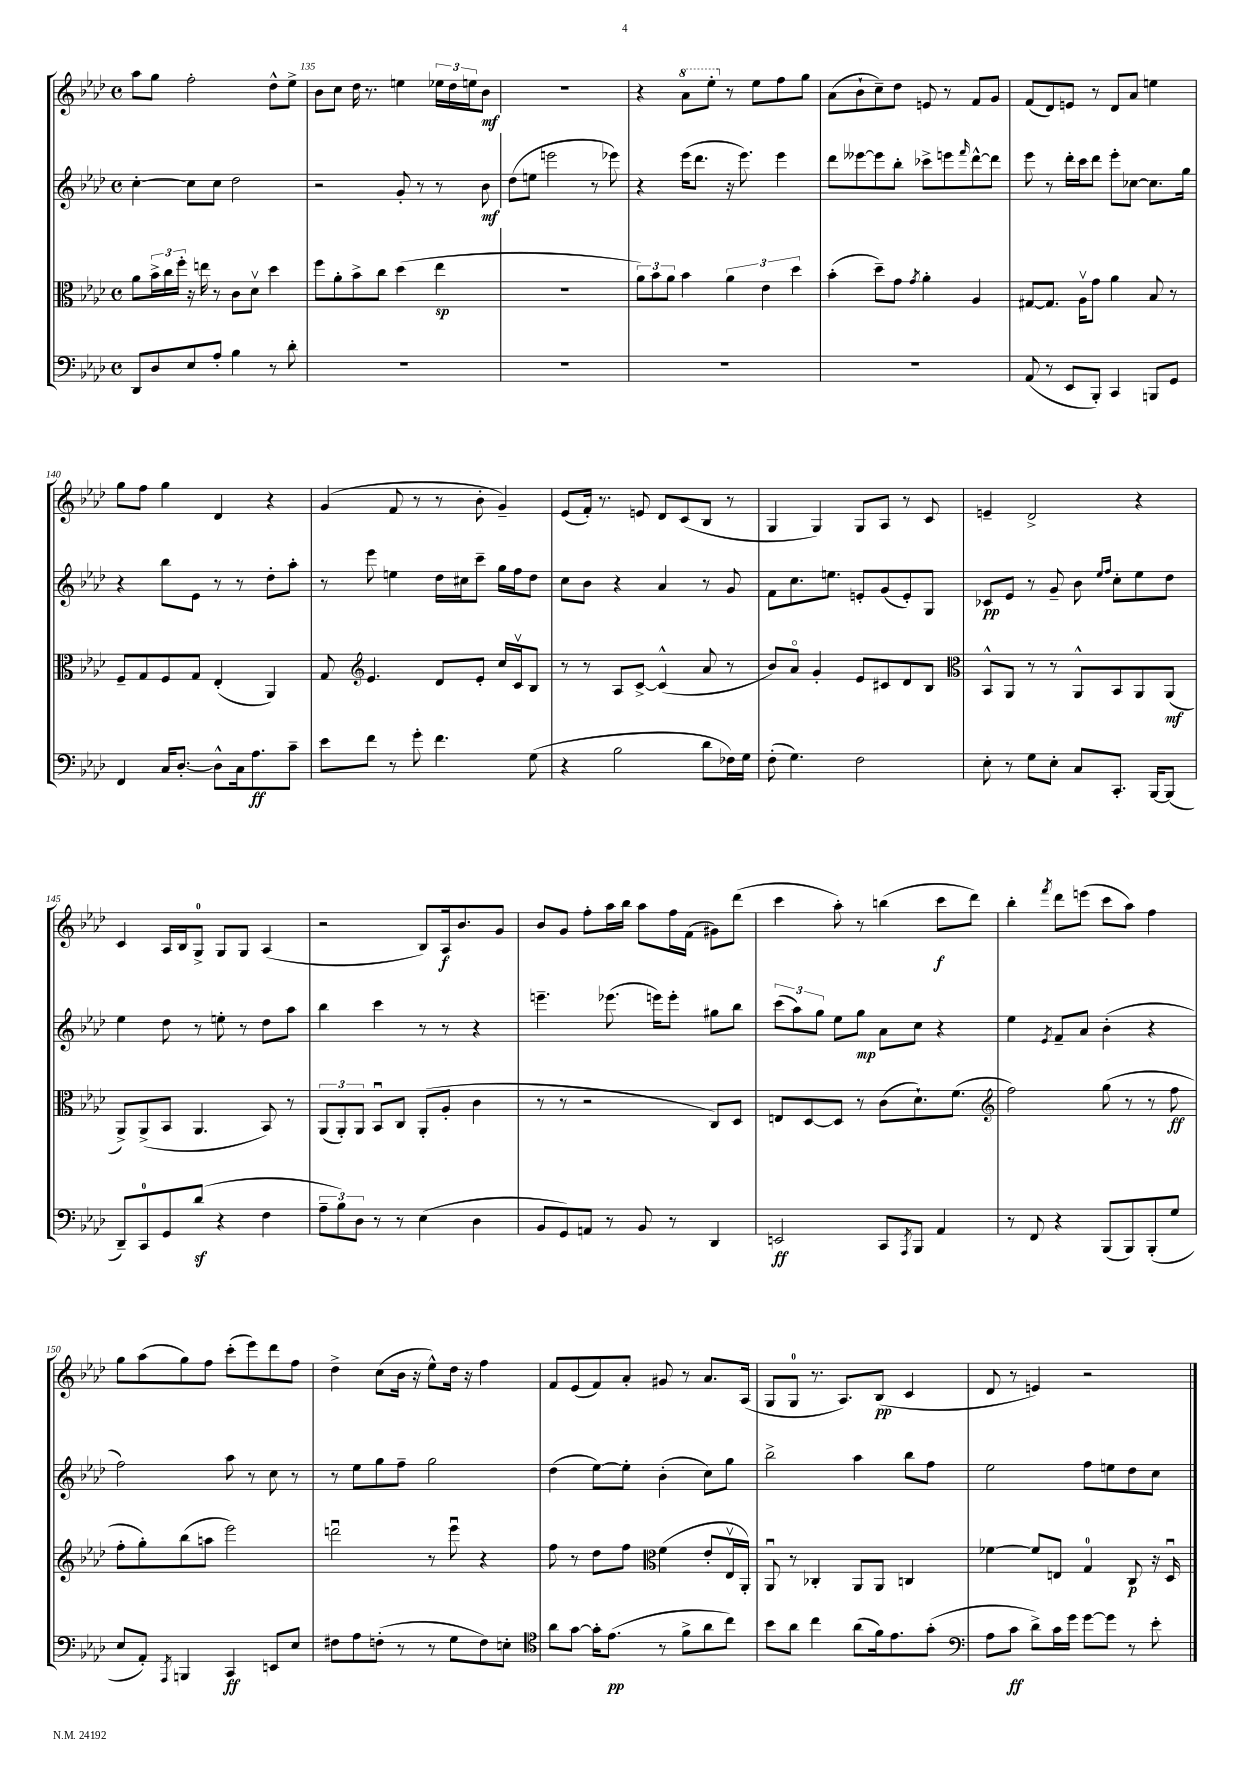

**kern	**dynam	**kern	**dynam	**kern	**dynam	**kern	**dynam
*part4	*part4	*part3	*part3	*part2	*part2	*part1	*part1
*staff4	*staff4	*staff3	*staff3	*staff2	*staff2	*staff1	*staff1
*clefF4	*	*clefC3	*	*clefG2	*	*clefG2	*
*k[b-e-a-d-]	*	*k[b-e-a-d-]	*	*k[b-e-a-d-]	*	*k[b-e-a-d-]	*
*M4/4	*	*M4/4	*	*M4/4	*	*M4/4	*
*met(c)	*	*met(c)	*	*met(c)	*	*met(c)	*
=134	=134	=134	=134	=134	=134	=134	=134
8DD-/L	.	8a-\L	.	[4cc'\	.	8aa-\L	.
8D-/	.	24b-^\L	.	.	.	8gg\J	.
.	.	24cc\	.	.	.	.	.
.	.	24ff'\JJ	.	.	.	.	.
8E-/	.	16r	.	8cc\L]	.	2ff'\	.
.	.	16een\	.	.	.	.	.
8A-'/J	.	8r	.	8cc\J	.	.	.
4B-\	.	8c\L	.	2dd-\	.	.	.
.	.	8d-v\J	.	.	.	.	.
8r	.	4dd-\	.	.	.	8dd-^^\L	.
8d-'\	.	.	.	.	.	8ee-^\J	.
=135	=135	=135	=135	=135	=135	=135	=135
1r	.	8ff\L	.	2r	.	8b-\L	.
.	.	8a-'\	.	.	.	8cc\J	.
.	.	8b-^\	.	.	.	16dd-\	.
.	.	.	.	.	.	8.r	.
.	.	8cc\J	.	.	.	.	.
.	.	(4dd-\	.	8g'/	.	4een\	.
.	.	.	.	8r	.	.	.
.	.	4ee-\	sp	8r	.	24ee-X\LL	.
.	.	.	.	.	.	24dd-\	.
.	.	.	.	.	.	24een\J	.
.	.	.	.	8b-\	mf	8b-\J	mf
=136	=136	=136	=136	=136	=136	=136	=136
1r	.	1r	.	(8dd-\L	.	1r	.
.	.	.	.	8een\J	.	.	.
.	.	.	.	2eeen\	.	.	.
.	.	.	.	8r	.	.	.
.	.	.	.	8eee-X\)	.	.	.
=137	=137	=137	=137	=137	=137	=137	=137
1r	.	12a-\L)	.	4r	.	4r	.
.	.	12b-\	.	.	.	.	.
.	.	12a-\J	.	.	.	.	.
*	*	*	*	*	*	*8va	*
.	.	4b-\	.	(16eee-\KL	.	8aa-\L	.
.	.	.	.	8.ddd-\J	.	.	.
.	.	.	.	.	.	8eee-'\J	.
*	*	*	*	*	*	*X8va	*
.	.	6a-\	.	16r	.	8r	.
.	.	.	.	8.eee-\)	.	.	.
.	.	.	.	.	.	8ee-\L	.
.	.	6e-\	.	.	.	.	.
.	.	.	.	4eee-\	.	8ff\	.
.	.	6dd-\	.	.	.	.	.
.	.	.	.	.	.	8gg\J	.
=138	=138	=138	=138	=138	=138	=138	=138
1r	.	(4b-'\	.	8ddd-\L	.	(8a-\L	.
.	.	.	.	[8eee--X\	.	8b-`\	.
.	.	8dd-~\L)	.	8eee--\]	.	8cc~\)	.
.	.	8g\J	.	8bb-'\J	.	8dd-\J	.
.	.	8qg/	.	.	.	.	.
.	.	4a-'\	.	8ccc-X^\L	.	8en/	.
.	.	.	.	8eeen\	.	8r	.
.	.	.	.	16qqfff/	.	.	.
.	.	4A-/	.	[8ddd-^^\	.	8f/L	.
.	.	.	.	8ddd-\J]	.	8g/J	.
=139	=139	=139	=139	=139	=139	=139	=139
(8AA-/	.	[8G#X/L	.	8eee-\	.	(8f/L	.
8r	.	8.G#/J]	.	8r	.	8d-/)	.
8EE-/L	.	.	.	16ddd-'\LL	.	8en/J	.
.	.	16A-v\KL	.	16ccc\J	.	.	.
8BBB-'/J)	.	8g\J	.	8ddd-\J	.	8r	.
4CC/	.	4a-\	.	8eee-'\L	.	8d-/L	.
.	.	.	.	[8cc-X\J	.	8a-/J	.
8BBBn/L	.	8B-/	.	8.cc-\L]	.	4een\	.
8GG/J	.	8r	.	.	.	.	.
.	.	.	.	16gg\Jk	.	.	.
!!LO:LB:g=z
=140	=140	=140	=140	=140	=140	=140	=140
4FF/	.	8F~/L	.	4r	.	8gg\L	.
.	.	8G/	.	.	.	8ff\J	.
16C/KL	.	8F/	.	8bb-\L	.	4gg\	.
[8.D-'/J	.	.	.	.	.	.	.
.	.	8G/J	.	8e-\J	.	.	.
8D-^^\L]	.	(4E-'/	.	8r	.	4d-/	.
16C\k	.	.	.	8r	.	.	.
8.A-\	ff	.	.	.	.	.	.
.	.	4AA-/)	.	8dd-'\L	.	4r	.
8c~\J	.	.	.	8aa-'\J	.	.	.
=141	=141	=141	=141	=141	=141	=141	=141
8e-\L	.	8G/	.	8r	.	(4g/	.
*	*	*clefG2	*	*	*	*	*
8f\J	.	4.e-/	.	8eee-\	.	.	.
8r	.	.	.	4een\	.	8f/	.
8g'\	.	.	.	.	.	8r	.
4.f\	.	8d-/L	.	16dd-\LL	.	8r	.
.	.	.	.	16cc#X\J	.	.	.
.	.	8e-'/J	.	8ccc~\J	.	8b-'\	.
.	.	16cc/LL	.	16gg\LL	.	4g~/)	.
.	.	16cv/J	.	16ff\J	.	.	.
(8G\	.	8B-/J	.	8dd-\J	.	.	.
=142	=142	=142	=142	=142	=142	=142	=142
4r	.	8r	.	8cc\L	.	(8e-/L	.
.	.	8r	.	8b-\J	.	16f'/Jk)	.
.	.	.	.	.	.	8.r	.
2B-\	.	8A-/L	.	4r	.	.	.
.	.	[8c^/J	.	.	.	8en/	.
.	.	(4c^^/]	.	4a-/	.	8d-/L	.
.	.	.	.	.	.	(8c/	.
8d-\L	.	8a-/	.	8r	.	8B-/J	.
16F-X\L)	.	8r	.	8g/	.	8r	.
16G\JJ	.	.	.	.	.	.	.
=143	=143	=143	=143	=143	=143	=143	=143
(8F'\	.	8b-/L)	.	8f\L	.	4G/	.
4.G\)	.	8a-/J	.	8.cc\	.	.	.
.	.	4g'/	.	.	.	4G/)	.
.	.	.	.	8.een\J	.	.	.
2F\	.	8e-/L	.	8en'/L	.	8G/L	.
.	.	8c#X/	.	(8g/	.	8A-/J	.
.	.	8d-/	.	8e'/)	.	8r	.
.	.	8B-/J	.	8G/J	.	8c/	.
=144	=144	=144	=144	=144	=144	=144	=144
*	*	*clefC3	*	*	*	*	*
8E-'\	.	8BB-^^/L	.	8c-X/L	pp	4en~/	.
8r	.	8AA-/J	.	8e-/J	.	.	.
8G\L	.	8r	.	8r	.	2d-^/	.
8E-'\J	.	8r	.	8g~/	.	.	.
8C/L	.	8AA-^^/L	.	8b-\	.	.	.
.	.	.	.	16qqee-/LL	.	.	.
.	.	.	.	16qqff/JJ	.	.	.
8.CC'/J	.	8BB-/	.	8cc'\L	.	.	.
.	.	8AA-/	.	8ee-\	.	4r	.
[16BBB-/KL	.	.	.	.	.	.	.
(8BBB-/J]	.	(8AA-/J	mf	8dd-\J	.	.	.
!!LO:LB:g=z
=145	=145	=145	=145	=145	=145	=145	=145
8DD-~/L)	.	8AA-^/L)	.	4ee-\	.	4c/	.
8CC/	.	(8AA-^/	.	.	.	.	.
8GG/	.	8BB-/J	.	8dd-\	.	16A-/LL	.
.	.	.	.	.	.	16B-/J	.
(8d-z/J	.	4.AA-/	.	8r	.	8G^/J	.
4r	.	.	.	8een'\	.	8G/L	.
.	.	.	.	8r	.	8G/J	.
4F\	.	8BB-/)	.	8dd-\L	.	(4A-/	.
.	.	8r	.	8aa-\J	.	.	.
=146	=146	=146	=146	=146	=146	=146	=146
12A-~\L	.	(12AA-/L	.	4bb-\	.	2r	.
12B-\)	.	12AA-'/)	.	.	.	.	.
12D-\J	.	12AA-/J	.	.	.	.	.
8r	.	8BB-u/L	.	4ccc\	.	.	.
8r	.	8C/J	.	.	.	.	.
(4E-\	.	(8AA-'/L	.	8r	.	8B-/L)	.
.	.	8A-'/J	.	8r	.	16A-/k	f
.	.	.	.	.	.	8.b-/	.
4D-\	.	4c\	.	4r	.	.	.
.	.	.	.	.	.	8g/J	.
=147	=147	=147	=147	=147	=147	=147	=147
8BB-/L	.	8r	.	4.eeen~\	.	8b-/L	.
8GG/)	.	8r	.	.	.	8g/J	.
8AAn/J	.	2r	.	.	.	8ff'\L	.
8r	.	.	.	(8.eee-X\	.	16aa-\L	.
.	.	.	.	.	.	16bb-\JJ	.
8BB-/	.	.	.	.	.	8aa-\L	.
.	.	.	.	16eeen\KL)	.	.	.
8r	.	.	.	8eee'\J	.	16ff\L	.
.	.	.	.	.	.	(16f\JJ	.
4DD-/	.	8C/L)	.	8gg#X\L	.	8g#X\L)	.
.	.	8D-/J	.	8bb-\J	.	(8ddd-\J	.
=148	=148	=148	=148	=148	=148	=148	=148
2EEn/	ff	8En/L	.	(12ccc\L	.	4ccc\	.
.	.	.	.	12aa-\)	.	.	.
.	.	[8D-/	.	.	.	.	.
.	.	.	.	12gg\J	.	.	.
.	.	8D-/J]	.	8ee-\L	.	8aa-'\)	.
.	.	8r	.	8gg\J	mp	8r	.
8CC/L	.	(8c\L	.	8a-\L	.	(4bbn\	.
8qAAA-/	.	.	.	.	.	.	.
8BBB-/J	.	8.d-`\)	.	8cc\J	.	.	.
4AA-/	.	.	.	4r	.	8ccc\L	f
.	.	(8.f\J	.	.	.	.	.
.	.	.	.	.	.	8ddd-\J)	.
=149	=149	=149	=149	=149	=149	=149	=149
*	*	*clefG2	*	*	*	*	*
8r	.	2ff\)	.	4ee-\	.	4bb-'\	.
8FF/	.	.	.	.	.	.	.
.	.	.	.	8qe-/	.	8qfff/	.
4r	.	.	.	8f~/L	.	8ddd-\L	.
.	.	.	.	8a-/J	.	(8eeen\J	.
(8BBB-/L	.	(8gg\	.	(4b-'\	.	8ccc\L	.
8BBB-/)	.	8r	.	.	.	8aa-\J)	.
(8BBB-'/	.	8r	.	4r	.	4ff\	.
8G/J	.	8ff\	ff	.	.	.	.
!!LO:LB:g=z
=150	=150	=150	=150	=150	=150	=150	=150
8E-/L	.	8ff'\L	.	2ff\)	.	8gg\L	.
8AA-'/J)	.	8gg'\)	.	.	.	(8aa-\	.
8qAAA-/	.	.	.	.	.	.	.
4BBBn/	.	(8bb-\	.	.	.	8gg\)	.
.	.	8aan\J	.	.	.	8ff\J	.
4CC/	ff	2eee-\)	.	8aa-\	.	(8ccc'\L	.
.	.	.	.	8r	.	8eee-\)	.
8EEn/L	.	.	.	8cc\	.	8ddd-\	.
8E-/J	.	.	.	8r	.	8ff\J	.
=151	=151	=151	=151	=151	=151	=151	=151
8F#X\L	.	2dddnu\	.	8r	.	4dd-^\	.
8A-\	.	.	.	8ee-\L	.	.	.
(8Fn'\J	.	.	.	8gg\	.	(8cc\L	.
8r	.	.	.	8ff~\J	.	16b-\Jk	.
.	.	.	.	.	.	16r	.
8r	.	8r	.	2gg\	.	8ee-^^\L)	.
8G\L	.	8eee-u\	.	.	.	16dd-\Jk	.
.	.	.	.	.	.	16r	.
8F\)	.	4r	.	.	.	4ff\	.
8En'\J	.	.	.	.	.	.	.
=152	=152	=152	=152	=152	=152	=152	=152
*clefC4	*	*	*	*	*	*	*
8a-\L	.	8ff\	.	(4dd-\	.	8f/L	.
[8g\J	.	8r	.	.	.	(8e-/	.
16g'\KL]	.	8dd-\L	.	[8ee-\L)	.	8f/)	.
(8.e-\J	pp	.	.	.	.	.	.
.	.	8ff\J	.	8ee-'\J]	.	8a-'/J	.
*	*	*clefC3	*	*	*	*	*
8r	.	(4f\	.	(4b-'\	.	8g#X/	.
8f^\L	.	.	.	.	.	8r	.
8a-\	.	8e-'/L	.	8cc\L)	.	8.a-/L	.
8cc\J)	.	16E-v/L	.	8gg\J	.	.	.
.	.	16AA-'/JJ)	.	.	.	(16A-/Jk	.
=153	=153	=153	=153	=153	=153	=153	=153
8b-\L	.	8AA-u/	.	2bb-^\	.	8G/L	.
8a-\J	.	8r	.	.	.	8G/J	.
4cc\	.	4C-X'/	.	.	.	8.r	.
.	.	.	.	.	.	8.A-/L)	.
(8a-\L	.	8AA-/L	.	4aa-\	.	.	.
16f\k)	.	8AA-/J	.	.	.	(8B-/J	pp
8.e-\	.	.	.	.	.	.	.
.	.	4Cn/	.	8bb-\L	.	4c/	.
(8g'\J	.	.	.	8ff\J	.	.	.
=154	=154	=154	=154	=154	=154	=154	=154
*clefF4	*	*	*	*	*	*	*
8A-\L	.	[4f-X\	.	2ee-\	.	8d-/	.
8c\J	ff	.	.	.	.	8r	.
8d-^\L)	.	8f-/L]	.	.	.	4en/)	.
16c\L	.	8En/J	.	.	.	.	.
16g\JJ	.	.	.	.	.	.	.
[8g\L	.	4G/	.	8ff\L	.	2r	.
8g\J]	.	.	.	8een\	.	.	.
8r	.	8C/	p	8dd-\	.	.	.
8e-'\	.	16r	.	8cc\J	.	.	.
.	.	16D-u/	.	.	.	.	.
==	==	==	==	==	==	==	==
*-	*-	*-	*-	*-	*-	*-	*-
